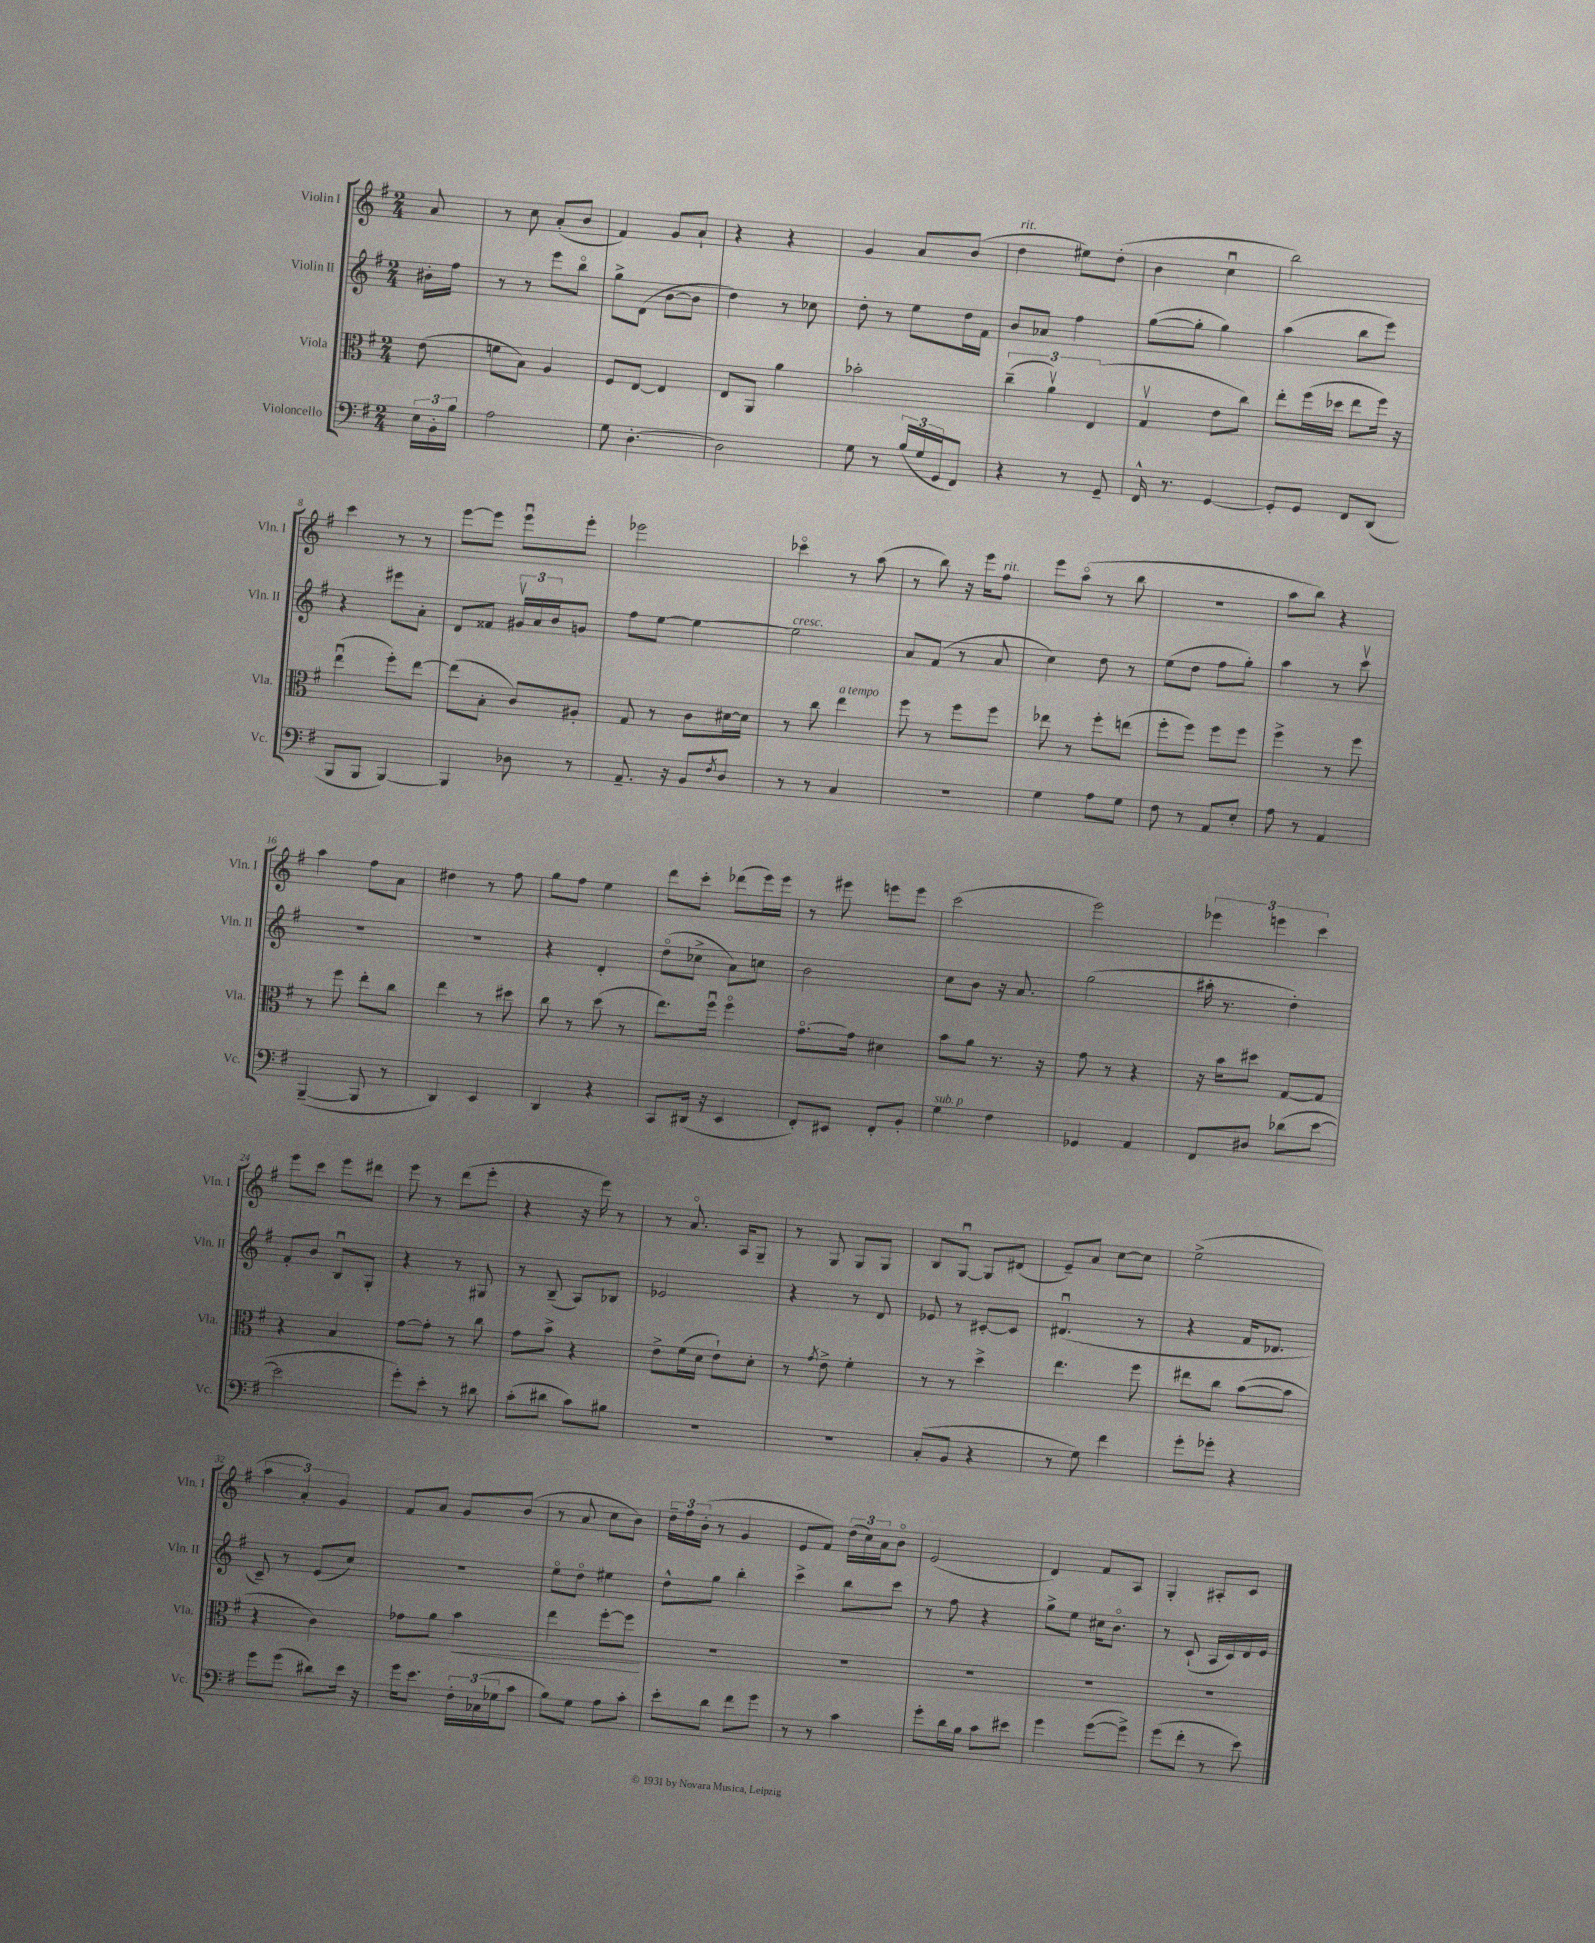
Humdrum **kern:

**kern	**kern	**kern	**kern
*staff4	*staff3	*staff2	*staff1
*clefF4	*clefC3	*clefG2	*clefG2
*k[f#]	*k[f#]	*k[f#]	*k[f#]
*M2/4	*M2/4	*M2/4	*M2/4
24E	(8e	16b#'	8a
24BB'	.	.	.
.	.	16ff#	.
24B	.	.	.
=	=	=	=
2A	8f	8r	8r
.	8B)	8r	8cc
.	4A	8eee	(8a'
.	.	8bbo	8b
=	=	=	=
8G	8F#	8gg^	4f#)
[4.D'	[8E	(8d	.
.	4E]	[8b	8g
.	.	8b]	8a`
=	=	=	=
2D]	8E	4dd)	4r
.	8AA	.	.
.	4a	8r	4r
.	.	8cc-	.
=	=	=	=
8G	2b-'	8dd'	4g
8r	.	8r	.
(24B	.	8ee	8a
24G	.	.	.
24GG	.	.	.
8FF#)	.	16dd	(8b
.	.	16f#	.
=	=	=	=
4r	(6cc~	8b	4dd
.	.	8a-	.
.	6av)	.	.
8r	.	4ff#	8ee#)
.	(6E	.	.
8GG~	.	.	(8dd'
=	=	=	=
16FF#^^	4Gv	([8gg	4b
8.r	.	.	.
.	.	8gg']	.
[4GG	8e	4gg)	4ccu
.	8cc)	.	.
=	=	=	=
8GG']	8ee'	(4aa	2bb)
8GG	(16ff#	.	.
.	16dd-	.	.
8FF#	8ee	8bb	.
(8DD	16ff#)	8eee)	.
.	16r	.	.
=	=	=	=
8BBB	(4eeu	4r	4ccc
8BBB	.	.	.
[4BBB)	8ff#')	8eee#	8r
.	[8ee	8a'	8r
=	=	=	=
4BBB]	(8ee]	8d	[8eee
.	8B'	8f##	8eee]
8D-	8c)	24g#v	8eeeu
.	.	24a	.
.	.	24b	.
8r	8A#'	8g	8eee'
=	=	=	=
8.AA~	8G	8ff#	2eee-
.	8r	[8ee	.
16r	.	.	.
8BB	8c	4ee_	.
8qF#	.	.	.
8D	[16d#	.	.
.	16d#]	.	.
=	=	=	=
8r	8r	2ee]	4ccc-o
8r	8cc	.	.
4C	4ee	.	8r
.	.	.	(8aa
=	=	=	=
2r	8ff#	8a	8r
.	8r	(8f#	8bb)
.	8ff#	8r	16r
.	.	.	16eee
.	8ff#	8a	8ff#
=	=	=	=
4G	8ee-	4cc)	8eee
.	8r	.	(8aao
8A	8ff#'	8dd	8r
8G	(8ee	8r	8bb
=	=	=	=
8F#	8ff#'	(8ee	2r
8r	8ff#)	8dd	.
8AA	8ff#	8ff#	.
8E'	8ff#	8gg')	.
=	=	=	=
8A	4ff#^	4aa	8aa
8r	.	.	8bb)
4AA	8r	8r	4r
.	8ff#	8cccv	.
=	=	=	=
([4BBB~	8r	2r	4aa
.	8ff#	.	.
8BBB]	8ee'	.	8ff#
8r	8cc	.	8a
=	=	=	=
4DD)	4ee	2r	4dd#
4EE	8r	.	8r
.	8dd#	.	8ff#
=	=	=	=
4DD	8cc	4r	8gg
.	8r	.	8ff#
4r	(8dd	4d'	4ee
.	8r	.	.
=	=	=	=
8CC	8.ee)	(8ddo	8ddd
(16DD#	.	8cc-^	8ccc'
16r	16ff#u	.	.
4EE	4ff#o	8a)	(8ddd-
.	.	8cc	16eee)
.	.	.	16eee
=	=	=	=
8FF#')	[8.go	2b	8r
8EE#	.	.	8eee#
.	16g]	.	.
8FF#'	4d#	.	8eee
8BB'	.	.	8eee
=	=	=	=
4G	8b	8cc	(2ccc
.	8a	8b	.
4F#	8.r	16r	.
.	.	8.a	.
.	16r	.	.
=	=	=	=
4GG-	8g	(2gg	2eee)
.	8r	.	.
4AA	4r	.	.
=	=	=	=
8FF#	16r	16aa#'	6eee-
.	16b	8.r	.
8D#	8dd#	.	.
.	.	.	6eee
(8d-	[8G	4dd')	.
.	.	.	6ccc
[8e	8G]	.	.
=	=	=	=
2e]	4r	8f#'	8eee
.	.	8b	8ccc
.	4B	8Bu	8eee
.	.	8G'	8ddd#
=	=	=	=
8g')	[8g	4r	8eee
8e'	8g']	.	8r
8r	8r	8r	(8ddd
8d#	8cc	8G#	8eee'
=	=	=	=
(8c'	8g	8r	4r
8d#	8b^	(8B~	.
8c)	4r	8A)	16r
.	.	.	16eee)
8B#	.	8B-	8r
=	=	=	=
2r	8e^	2e-	8r
.	(16f#	.	8.ao
.	16d	.	.
.	8e`)	.	.
.	.	.	16A
.	8d'	.	8G~
=	=	=	=
2r	8r	4r	8r
.	8qg	.	.
.	8e^	.	8G
.	4f#'	8r	8G
.	.	8d	8G
=	=	=	=
(8C'	8r	8e-	8B
8BB	8r	8r	[8Gu
4r	4dd^	[8c#'	8G]
.	.	8c#]	(8d#
=	=	=	=
8r	4.ee	(4.d#u	8e~)
8G)	.	.	8a
4f#	.	.	[8cc
.	8ff#	8r	8cc]
=	=	=	=
8g'	8ee#	4r	(2ee^
8g-'	8cc	.	.
4r	([8b	16f#	.
.	.	8.d-	.
.	8b]	.	.
=	=	=	=
8g	4r	8c~)	6aa
(8g	.	8r	.
.	.	.	6a')
8d#)	4c)	(8e	.
.	.	.	6g
16e	.	8cc)	.
16r	.	.	.
=	=	=	=
16g	8g-	2r	8f#
8.e	.	.	.
.	8a	.	8a
24F#'	4b	.	8g
(24C-	.	.	.
24G-	.	.	.
8c	.	.	(8b
=	=	=	=
8B)	4ee	8eeo	8r
8G	.	8ddo	8a
8A	[8ff#'	4ee#	8cc
8c'	8ff#]	.	8b)
=	=	=	=
8e'	2r	8dd^^	24dd~
.	.	.	24ff#
.	.	.	(24b'
8d	.	8gg	8r
8f#	.	4bb'	4g
8g	.	.	.
=	=	=	=
8r	2r	4ccc^	8e
8r	.	.	8f#)
4c	.	8bb	(24dd
.	.	.	24cc)
.	.	.	24a
.	.	8ccc	8bo
=	=	=	=
8g'	2r	8r	(2e
16d	.	8ff#	.
16B	.	.	.
8c	.	4r	.
8e#	.	.	.
=	=	=	=
4g	2r	8gg^	4d)
.	.	8ee	.
([8g	.	16cc#	8f#
.	.	8.bo	.
8g^])	.	.	8A
=	=	=	=
(8g	2r	8r	4G'
8f#'	.	(8c`	.
8r	.	16A	8A#'
.	.	16c)	.
8e)	.	16d	8c
.	.	16e	.
==	==	==	==
*-	*-	*-	*-
